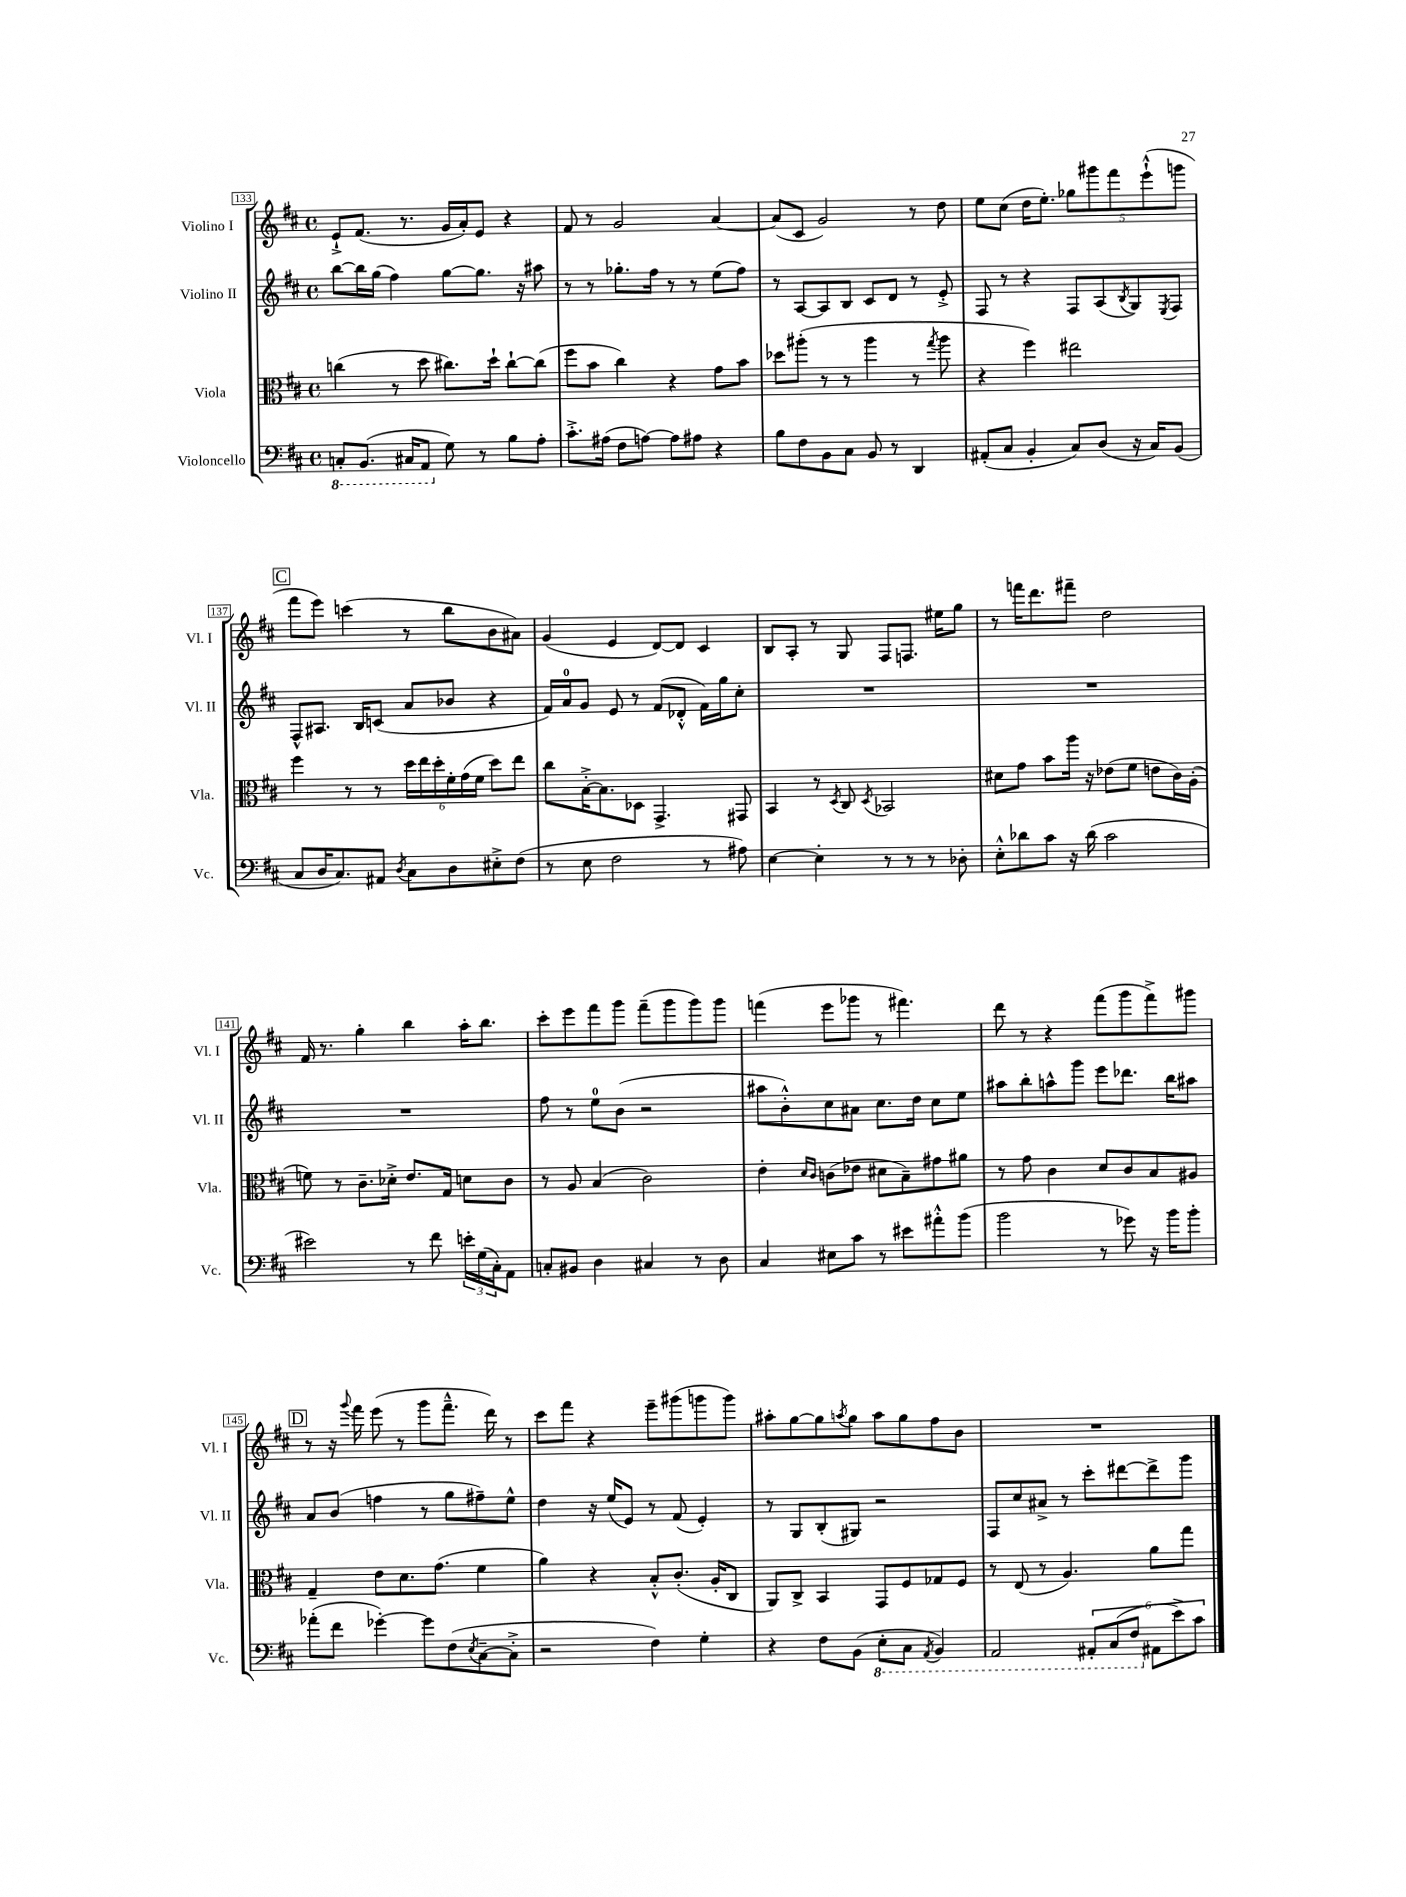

**kern	**kern	**kern	**kern
*staff4	*staff3	*staff2	*staff1
*clefF4	*clefC3	*clefG2	*clefG2
*k[f#c#]	*k[f#c#]	*k[f#c#]	*k[f#c#]
*M4/4	*M4/4	*M4/4	*M4/4
*met(c)	*met(c)	*met(c)	*met(c)
8CC'	(4cc	[8bb	8e`^
(8.BBB	.	16bb]	(8.f#
.	.	(16gg	.
.	8r	4ff#)	.
16CC#	.	.	8.r
8AAA	8dd	.	.
8G)	8.cc#)	[8gg	16g
.	.	.	16a')
8r	.	8.gg]	8e
.	16dd`	.	.
8B	[8cc#`	.	4r
.	.	16r	.
8A'	(8cc#]	8aa#	.
=	=	=	=
8.c#'^	8ff#	8r	8f#
.	8b	8r	8r
(16A#	.	.	.
8F#	4cc#)	8.gg-'	2g
[8A)	.	.	.
.	.	16ff#	.
8A]	4r	8r	.
8A#	.	8r	.
4r	8g	(8ee	[4a
.	8b	8ff#)	.
=	=	=	=
8B	8dd-	8r	(8a]
8F#	(8aa#'	[8A	8c#
8BB	8r	8A]	2g)
8C#	8r	8B	.
8BB	4aa#	8c#	.
8r	.	8d	.
4DD	8r	8r	8r
.	8qgg	.	.
.	8aa#	8e'^	8dd
=	=	=	=
(8AA#'	4r	8F#	8ee
8C#	.	8r	(8cc#
4BB'	4ff#)	4r	16dd
.	.	.	8.ee')
8C#)	2ee#	8F#	10gg-
.	.	.	10ggg#
(8D	.	(8A	.
.	.	.	10fff#
.	.	8qB	.
16r	.	8G)	.
.	.	.	(10eee`^^
16C#)	.	.	.
.	.	8qE	.
(8BB	.	8F#	.
.	.	.	10ggg
=	=	=	=
8C#	4ff#	8F#^^	8fff#
16D	.	8.A#	8eee)
8.C#)	.	.	.
.	8r	.	(4ccc
.	.	16B	.
8AA#	8r	(8c	.
8qD	.	.	.
8C#	24dd	8a	8r
.	24ee	.	.
.	24dd'	.	.
8D	24f#'	8b-	8bb
.	(24g	.	.
.	24f#	.	.
8E#'^	8dd)	4r	8b
(8F#	8ee	.	8a#)
=	=	=	=
8r	8cc#	16f#)	(4g
.	.	16a	.
8E	[16B'^	8g	.
.	8.B]	.	.
2F#	.	8e	4e
.	8D-	8r	.
.	4.GG^	(8f#	[8d)
.	.	8d-'^^	8d]
8r	.	16f#)	4c#
.	.	16gg	.
8A#)	8GG#	8cc#'	.
=	=	=	=
[4E	4BB	1r	8B
.	.	.	8A'
4E']	8r	.	8r
.	8qD	.	.
.	8C#	.	8G
.	8qD	.	.
8r	2BB-	.	8F#
8r	.	.	8.F
8r	.	.	.
.	.	.	16ee#
8D-'	.	.	8gg
=	=	=	=
8E'^^	8d#	1r	8r
8d-	8g	.	16fff
.	.	.	8.ddd
8c#	8b	.	.
16r	16aa	.	8fff#~
(16d-	16r	.	.
2c#	(8e-	.	2dd
.	8f#	.	.
.	8e	.	.
.	16c#)	.	.
.	(16A'	.	.
=	=	=	=
2e#)	8f)	1r	16f#
.	.	.	8.r
.	8r	.	.
.	8.c#~	.	4gg'
.	16d-'^	.	.
8r	8.e	.	4bb
8f#	.	.	.
.	16G	.	.
24e'	8d	.	16aa'
(24G	.	.	.
.	.	.	8.bb
24C#')	.	.	.
8AA	8c#	.	.
=	=	=	=
8C'	8r	8ff#	8ccc#'
8BB#	8A	8r	8eee
4D	(4B	8ee	8fff#
.	.	(8b	8ggg
4C#	2c#)	2r	(8fff#~
.	.	.	8ggg
8r	.	.	8ggg)
8D	.	.	8ggg
=	=	=	=
4C#	4e'	8aa#	(4fff
.	.	8b'^^)	.
.	16qqd	.	.
.	16qqc#	.	.
8E#	(8c	8cc#	8eee
8c#	8e-	8a#	8ggg-
8r	8d#	8.cc#	8r
8e#	8B~)	.	4.fff#)
.	.	16dd	.
8a#'^^	8g#	8cc#	.
(8b	8a#	8ee	.
=	=	=	=
2b	8r	8aa#	8ddd
.	8g	8bb'	8r
.	4c#	8aa^^	4r
.	.	8ggg	.
8r	8d	8eee	(8fff#
8g-)	8c#	8.ddd-	8ggg
16r	8B	.	8fff#^)
16b	.	16bb	.
8b'	8A#	8aa#	8ggg#
=	=	=	=
(8a-'	4G~	8a	8r
8f#	.	(8b	16r
.	.	.	8qqggg
.	.	.	16fff#
[4g-')	8e	4ff	(8eee
.	8.d	.	8r
8g-]	.	8r	8ggg
.	(8.g	.	.
(8F#	.	8gg	8.fff#~^^
8qE	.	.	.
[8C#~	4f#	8ff#~)	.
.	.	.	16ddd)
8C#'^]	.	8ee^^	8r
=	=	=	=
2r	4a)	4dd	8ccc#
.	.	.	8fff#
.	4r	16r	4r
.	.	(16ee	.
.	.	8e)	.
4F#)	8B'^^	8r	8eee~
.	(8.c#'	(8f#	(8ggg#
4G'	.	4e')	8ggg
.	16A'	.	.
.	8C#	.	8ggg)
=	=	=	=
4r	8AA)	8r	8aa#'
.	8C#^	8G	[8gg
8F#	4BB	(8B'	8gg]
.	.	.	8qaa
(8BB	.	8G#)	8gg
8EE'	8GG	2r	8aa
8CC#	8F#	.	8gg
8qAAA	.	.	.
4BBB)	8G-	.	8ff#
.	8F#	.	8b
=	=	=	=
2AAA	8r	8F#	1r
.	(8E	8cc#	.
.	8r	8a#^	.
.	4.A)	8r	.
12AAA#'	.	8ccc#'	.
(12CC#	.	.	.
.	.	[8ddd#	.
12FF#	.	.	.
12AA#	8a	8ddd#^]	.
12e^)	.	.	.
.	8gg	8ggg	.
12c#	.	.	.
==	==	==	==
*-	*-	*-	*-
